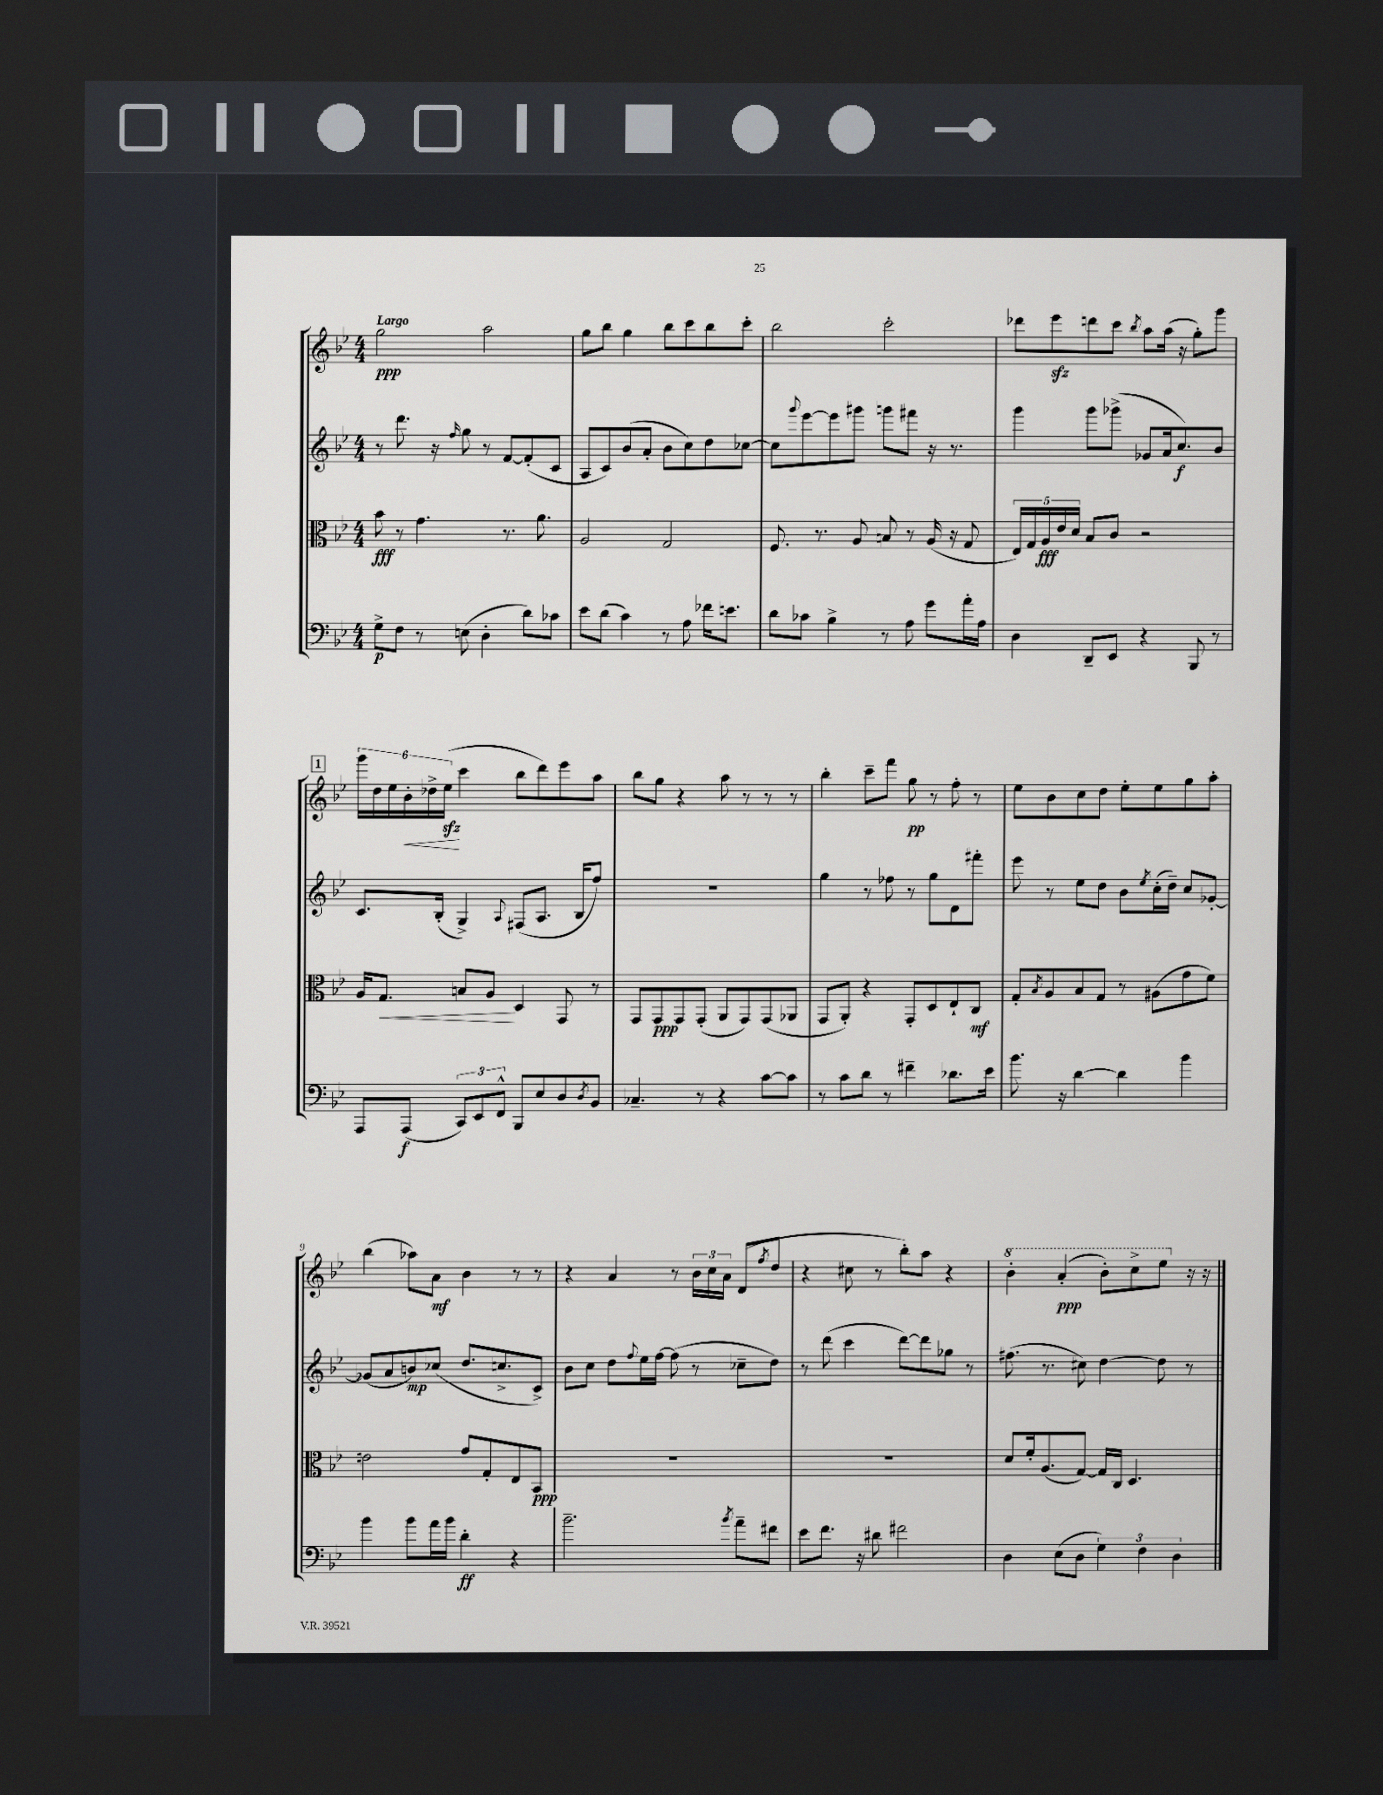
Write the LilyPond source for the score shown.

<<
\new StaffGroup <<
\new Staff = "s0" {
    \clef treble \key bes \major \numericTimeSignature \time 4/4 \tempo "Largo"
    g''2\ppp a''2 |
    g''8 bes''8 g''4 bes''8 c'''8 bes''8 c'''8-. |
    bes''2 c'''2-. |
    des'''8 ees'''8\sfz d'''8 c'''8 \acciaccatura { bes''8 } a''8 a''16( r16 g''8-.) g'''8 |
    \mark \markup { \box "1" } \tuplet 6/4 { g'''16 d''16 ees''16 bes'16-.\< des''16-> ees''16\sfz\!( } c'''4 bes''8 d'''8) ees'''8 a''8 |
    bes''8 g''8 r4 a''8 r8 r8 r8 |
    bes''4-. c'''8-- f'''8 g''8\pp r8 f''8-. r8 |
    ees''8 bes'8 c''8 d''8 ees''8-. ees''8 g''8 a''8-. |
    bes''4( aes''8) a'8\mf bes'4 r8 r8 |
    r4 a'4 r8 \tuplet 3/2 { bes'16 c''16 a'16 } d'8( \acciaccatura { f''8 } d''8 |
    r4 cis''8 r8 bes''8-.) a''8 r4 |
    \ottava #1 bes''4-. a''4-.\ppp( bes''8-.) c'''8-> ees'''8 \ottava #0 r16 r16 \bar "|." |
}
\new Staff = "s1" {
    \clef treble \key bes \major \numericTimeSignature \time 4/4
    r8 d'''8. r16 \grace { f''16 } g''8 r8 f'8~ f'8-.( c'8 |
    a8 c'8) bes'8( a'8-. bes'8 c''8) d''8 ces''8~ |
    ces''8 \appoggiatura { g'''8 } ees'''8~ ees'''8 gis'''8 g'''8 fis'''8 r16 r8. |
    g'''4 g'''8 ges'''8->( ges'8 a'16 c''8.\f) bes'8 |
    \mark \markup { \box "1" } c'8. bes16-.( g4->) \appoggiatura { a8 } fis8( a8. bes16 f''8) |
    R1 |
    g''4 r8 fes''8 r8 g''8 d'8 fis'''8-. |
    ees'''8 r8 ees''8 d''8 bes'8 \acciaccatura { ees''8 } c''16-.( d''16--) c''8 ges'8~-. |
    ges'8( a'8 b'8\mp) ces''8( d''8. c''8.-> c'8->) |
    bes'8 c''8 d''8 \appoggiatura { f''8 } ees''16 f''16~ f''8( r8 ces''8-- d''8) |
    r8 d'''8( c'''4 d'''8~) d'''8 ges''8 r8 |
    fis''8.( r8. cis''8) d''4~ d''8 r8 \bar "|." |
}
\new Staff = "s2" {
    \clef alto \key bes \major \numericTimeSignature \time 4/4
    bes'8\fff r8 g'4. r8. a'8. |
    a2 g2 |
    f8. r8. a8 b8 r8 a16( r16 g8 |
    \tuplet 5/4 { ees16) g16 a16\fff ees'16 d'16 } bes8 c'8 r2 |
    \mark \markup { \box "1" } a16 g8.\< b8 a8\! d4 g,8 r8 |
    g,8 g,8\ppp g,8 g,8-.( a,8 g,8) g,8( aes,8 |
    g,8 a,8-.) r4 g,8-. d8 ees8-! c8\mf |
    g8-. \acciaccatura { bes8 } a8 bes8 g8 r8 ais8( g'8 f'8) |
    e'2 g'8 g8-. ees8 bes,8\ppp |
    R1 |
    R1 |
    d'8 f'16-. a8.( g8~) g16 c16 d4. \bar "|." |
}
\new Staff = "s3" {
    \clef bass \key bes \major \numericTimeSignature \time 4/4
    g8->\p f8 r8 e8( d4-. d'8) ces'8 |
    ees'8 d'8( c'4) r8 a8 fes'16 e'8. |
    d'8 ces'8 bes4-> r8 a8 g'8 a'16-. a16 |
    d4 d,8-- ees,8 r4 bes,,8 r8 |
    \mark \markup { \box "1" } a,,8 a,,8\f( \tuplet 3/2 { c,8) ees,8 f,8-^ } bes,,8 ees8 d8 \acciaccatura { d8 } bes,8 |
    ces4.-- r8 r4 c'8~ c'8 |
    r8 c'8 d'8 r8 fis'4-- des'8. ees'16 |
    bes'8. r16 d'4~ d'4 bes'4 |
    bes'4 bes'8 a'16 bes'16 d'4-.\ff r4 |
    bes'2.-- \acciaccatura { bes'8 } a'8-- fis'8 |
    ees'8 f'8. r16 dis'8 fis'2 |
    d4 ees8( d8 \tuplet 3/2 { g4) f4 d4 } \bar "|." |
}
>>
>>
